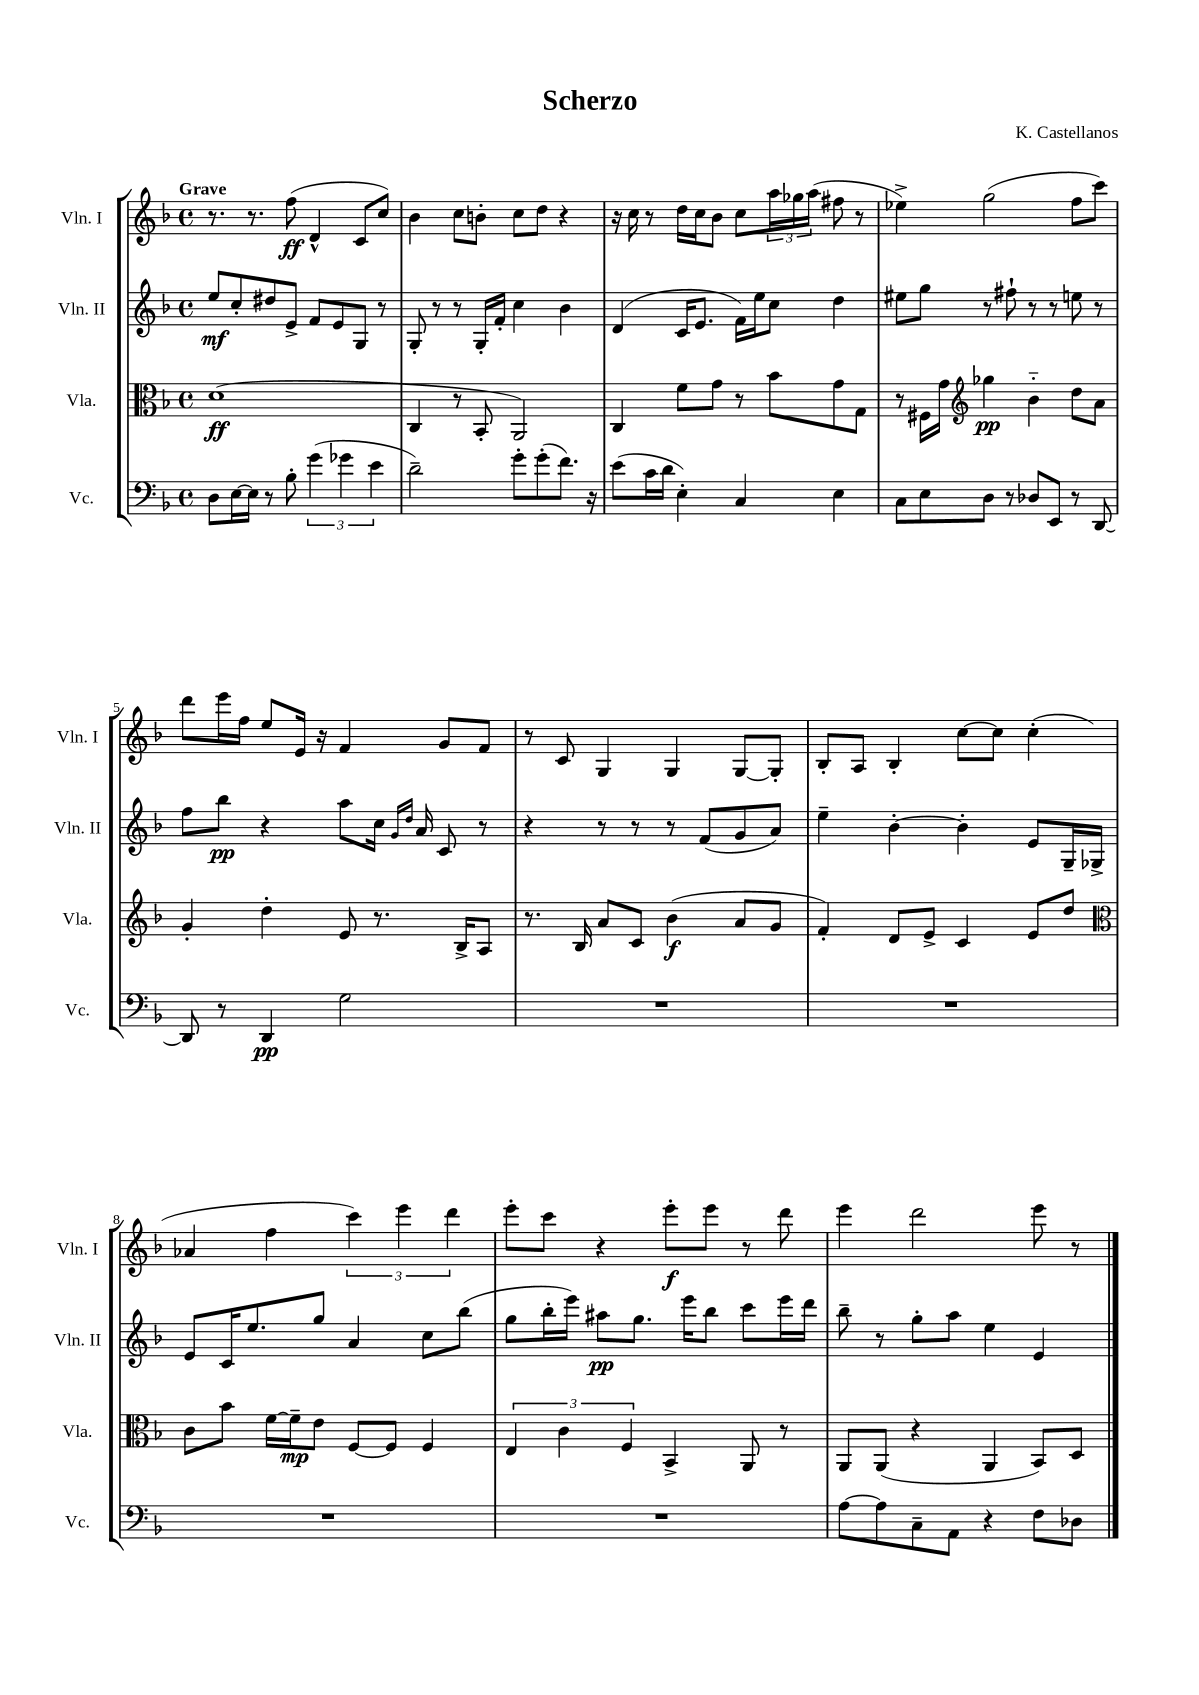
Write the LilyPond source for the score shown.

\header { title = "Scherzo" composer = "K. Castellanos" }
<<
\new StaffGroup <<
\new Staff = "s0" \with { instrumentName = "Vln. I" shortInstrumentName = "Vln. I" } {
    \clef treble \key f \major \defaultTimeSignature \time 4/4 \tempo "Grave"
    r8. r8. f''8\ff( d'4-^ c'8 c''8) |
    bes'4 c''8 b'8-. c''8 d''8 r4 |
    r16 c''16 r8 d''16 c''16 bes'8 c''8 \tuplet 3/2 { a''16 ges''16 a''16( } fis''8 r8 |
    ees''4->) g''2( f''8 c'''8) |
    d'''8 e'''16 f''16 e''8 e'16 r16 f'4 g'8 f'8 |
    r8 c'8 g4 g4 g8~ g8-. |
    bes8-. a8 bes4-. c''8~ c''8 c''4-.( |
    aes'4 f''4 \tuplet 3/2 { c'''4) e'''4 d'''4 } |
    e'''8-. c'''8 r4 e'''8-.\f e'''8 r8 d'''8 |
    e'''4 d'''2 e'''8 r8 \bar "|." |
}
\new Staff = "s1" \with { instrumentName = "Vln. II" shortInstrumentName = "Vln. II" } {
    \clef treble \key f \major \defaultTimeSignature \time 4/4
    e''8\mf c''8-. dis''8 e'8-> f'8 e'8 g8 r8 |
    g8-. r8 r8 g16-. f'16-. c''4 bes'4 |
    d'4( c'16 e'8. f'16) e''16 c''8 d''4 |
    eis''8 g''8 r8 fis''8-! r8 r8 e''8 r8 |
    f''8 bes''8\pp r4 a''8 c''16 \grace { g'16 d''16 } a'16 c'8 r8 |
    r4 r8 r8 r8 f'8( g'8 a'8) |
    e''4-- bes'4~-. bes'4-. e'8 g16-- ges16-> |
    e'8 c'16 e''8. g''8 a'4 c''8 bes''8( |
    g''8 bes''16-. e'''16) ais''8\pp g''8. e'''16 bes''8 c'''8 e'''16 d'''16 |
    bes''8-- r8 g''8-. a''8 e''4 e'4 \bar "|." |
}
\new Staff = "s2" \with { instrumentName = "Vla." shortInstrumentName = "Vla." } {
    \clef alto \key f \major \defaultTimeSignature \time 4/4
    d'1\ff( |
    c4 r8 bes,8-. a,2) |
    c4 f'8 g'8 r8 bes'8 g'8 g8 |
    r8 fis16 g'16 \clef treble ges''4\pp bes'4-_ d''8 a'8 |
    g'4-. d''4-. e'8 r8. bes16-> a8 |
    r8. bes16 a'8 c'8 bes'4\f( a'8 g'8 |
    f'4-.) d'8 e'8-> c'4 e'8 d''8 |
    \clef alto c'8 bes'8 f'16~ f'16--\mp e'8 f8~ f8 f4 |
    \tuplet 3/2 { e4 c'4 f4 } bes,4-> a,8 r8 |
    a,8 a,8( r4 a,4 bes,8) d8 \bar "|." |
}
\new Staff = "s3" \with { instrumentName = "Vc." shortInstrumentName = "Vc." } {
    \clef bass \key f \major \defaultTimeSignature \time 4/4
    d8 e16~ e16 r8 bes8-. \tuplet 3/2 { g'4( ges'4 e'4 } |
    d'2--) g'8-. g'8-.( f'8.) r16 |
    e'8( c'16 d'16 e4-.) c4 e4 |
    c8 e8 d8 r8 des8 e,8 r8 d,8~ |
    d,8 r8 d,4\pp g2 |
    R1 |
    R1 |
    R1 |
    R1 |
    a8~ a8 c8-- a,8 r4 f8 des8 \bar "|." |
}
>>
>>
